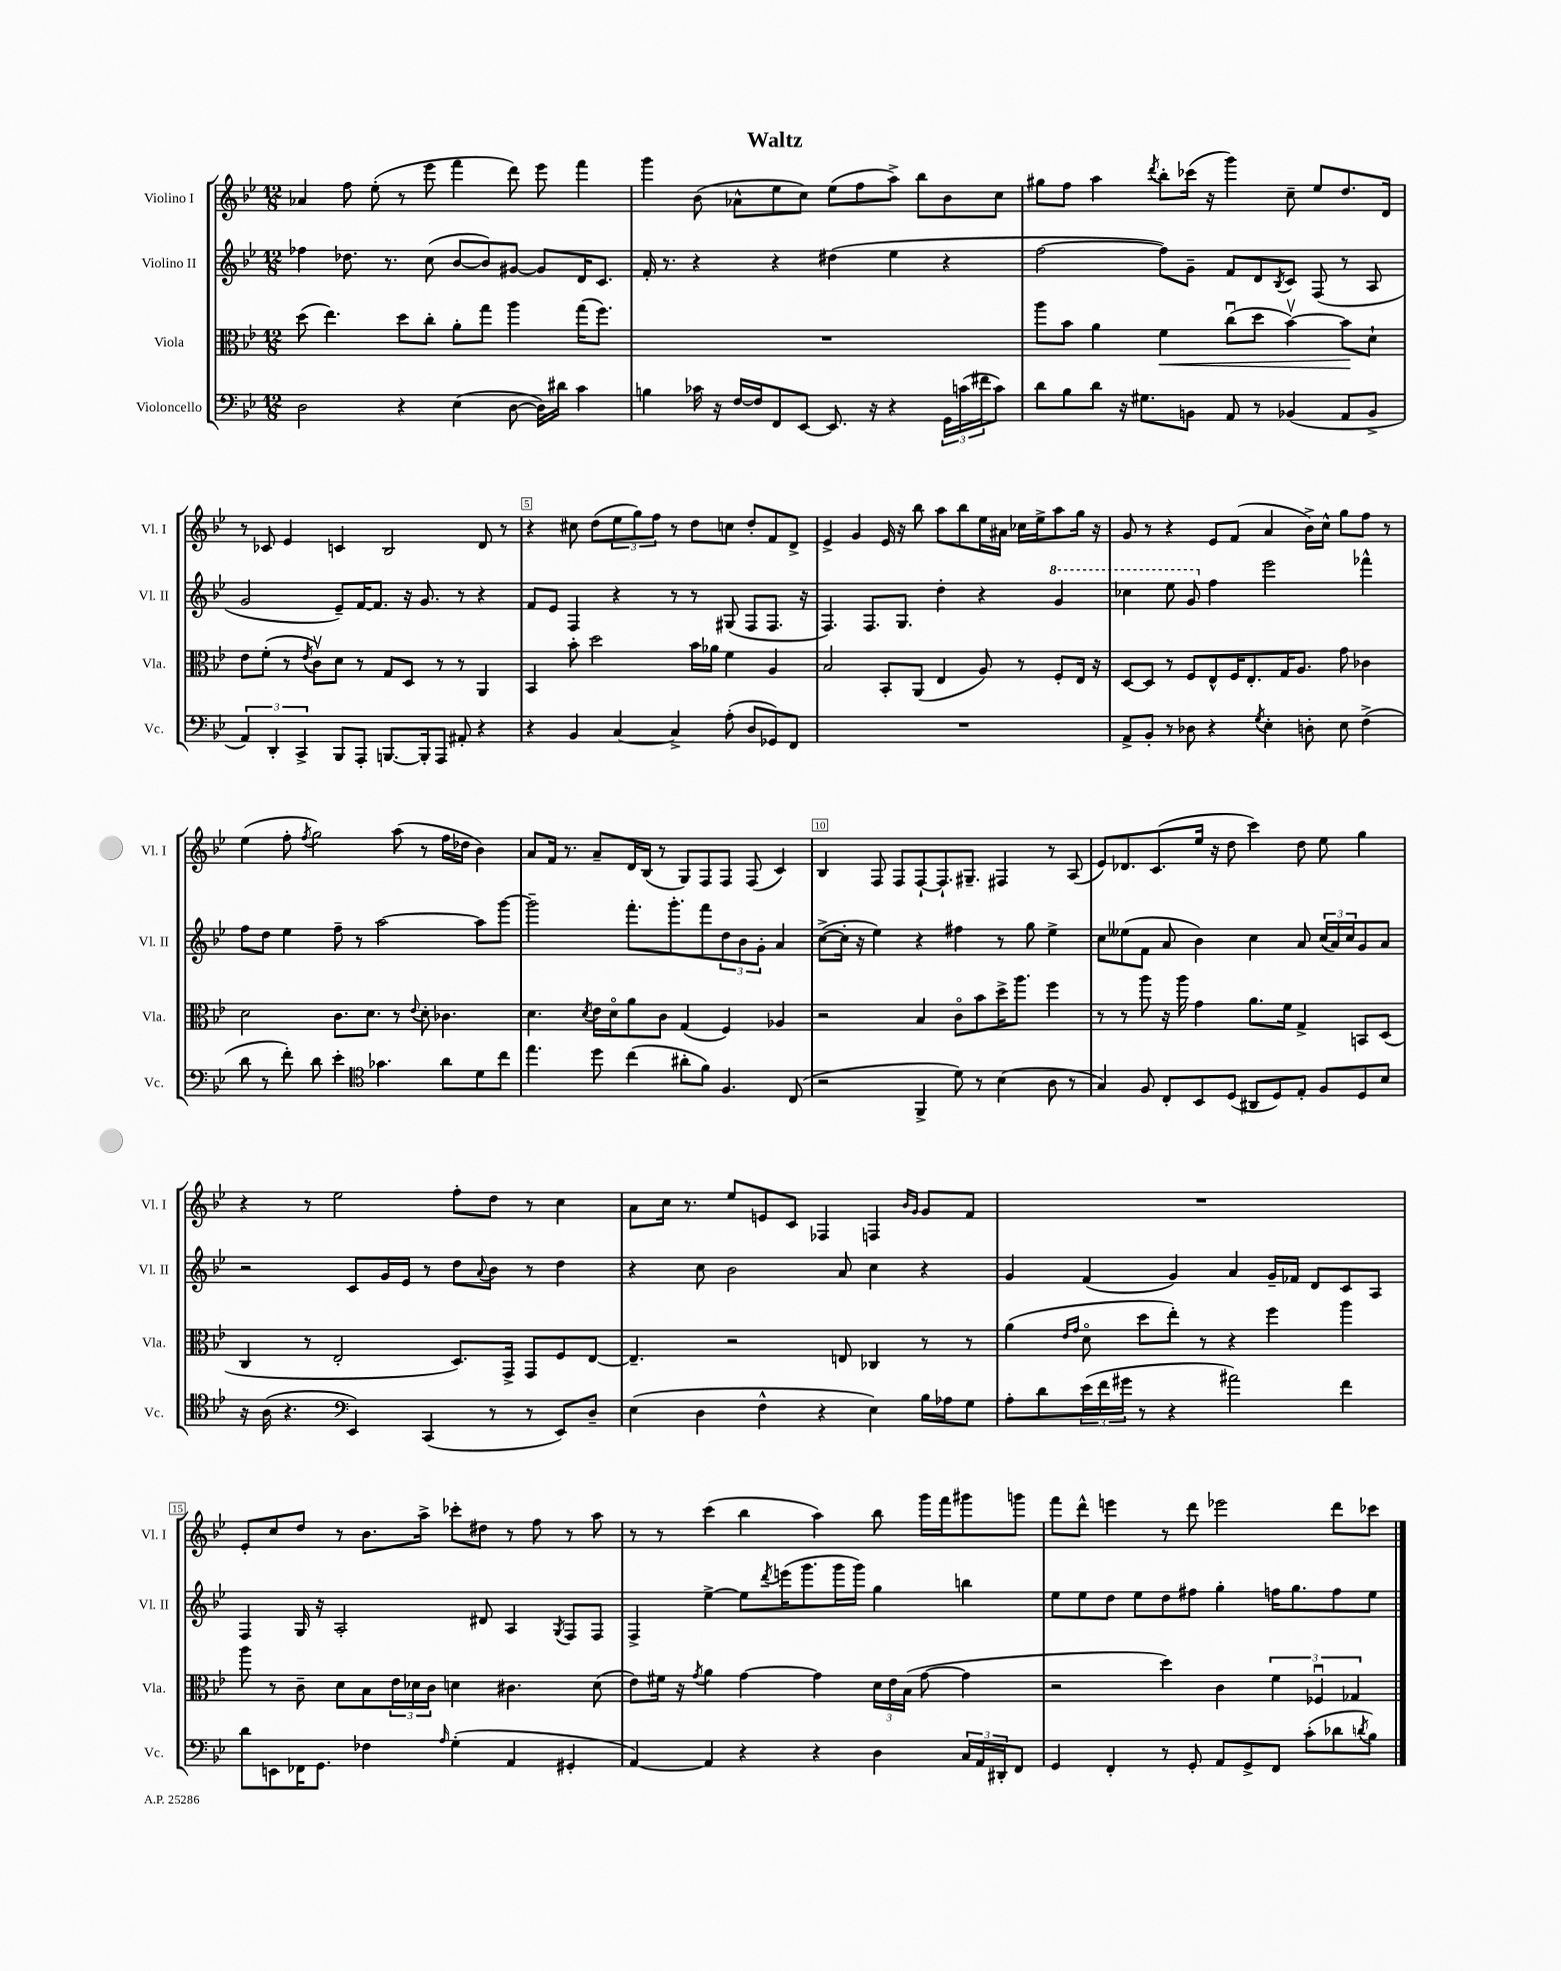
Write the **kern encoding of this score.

**kern	**kern	**dynam	**kern	**kern
*part4	*part3	*part3	*part2	*part1
*staff4	*staff3	*staff3	*staff2	*staff1
*I"Violoncello	*I"Viola	*	*I"Violino II	*I"Violino I
*I'Vc.	*I'Vla.	*	*I'Vl. II	*I'Vl. I
*clefF4	*clefC3	*	*clefG2	*clefG2
*k[b-e-]	*k[b-e-]	*	*k[b-e-]	*k[b-e-]
*M12/8	*M12/8	*	*M12/8	*M12/8
=1	=1	=1	=1	=1
2D\	(8dd\	.	4ff-X\	4a-X/
.	4.ee-\)	.	.	.
.	.	.	8.dd-X\	8ff\
.	.	.	.	(8ee-'\
.	.	.	8.r	.
4r	8dd\L	.	.	8r
.	8cc'\J	.	(8cc\	8eee-\
(4E-\	8a'\L	.	[8b-/L	4fff\
.	8gg\J	.	8b-/])	.
[8D\	4aa\	.	[8g#X/J	8ddd\)
16D\LL])	.	.	8g#/L]	8eee-\
16d#X\JJ	.	.	.	.
4c\	(16gg\KL	.	16d/K	4fff\
.	8.ff\J)	.	8.c/J	.
=2	=2	=2	=2	=2
4Bn\	1.r	.	16f'/	4ggg\
.	.	.	8.r	.
16c-X\	.	.	4r	(8b-\
16r	.	.	.	.
[16F/LL	.	.	.	8a-X^^\L
16F/J]	.	.	.	.
8FF/	.	.	4r	8ee-\
[8EE-/J	.	.	.	8cc\J)
8.EE-/]	.	.	(4dd#X\	(8ee-\L
.	.	.	.	8ff\
16r	.	.	.	.
4r	.	.	4ee-\	8aa^\J)
.	.	.	.	8bb-\L
24GG\LL	.	.	4r	8b-\
(24cn\	.	.	.	.
24f#X\J	.	.	.	.
8c\J)	.	.	.	8cc\J
=3	=3	=3	=3	=3
8d\L	8aa\L	.	[2ff\	8gg#X\L
8B-\	8b-\J	.	.	8ff\J
8d\J	4a\	.	.	4aa\
16r	.	.	.	.
8.G#X\L	.	.	.	.
.	.	.	.	8qddd/
!	!	!LO:HP:b	!	!
.	4f\	<	8ff\L])	8bb-'\L
8BBn\J	.	.	8g~\J	(16ccc-X\Jk
.	.	.	.	16r
8AA/	(8ccu\L	.	8f/L	4ggg\)
8r	8dd\J	.	8d/	.
.	.	.	8qB-/	.
(4BB-X/	[4b-v\)	.	8c/J	8cc~\
.	.	.	(8F/	8ee-/L
8AA/L	8b-\L]	.	8r	8.dd/
8BB-^/J	8d`\J	[	8A/	.
.	.	.	.	16d/Jk
!!LO:LB:g=z
=4	=4	=4	=4	=4
6AA/)	8e-\L	.	2g/	8r
.	(8f'\J	.	.	8c-X/
6DD'/	.	.	.	.
.	8r	.	.	4e-/
6CC^/	.	.	.	.
.	8qe-/	.	.	.
.	8cv\L)	.	.	.
8BBB-/L	8d\J	.	8e-~/L)	4cn/
8AAA'/J	8r	.	[16f/K	.
.	.	.	8.f/J]	.
[8.BBBn/L	8G/L	.	.	2B-/
.	8D/J	.	16r	.
16BBB'/k]	.	.	8.g/	.
8AAA/J	8r	.	.	.
8AA#X'/	8r	.	8r	.
4r	4AA/	.	4r	8d/
.	.	.	.	8r
=5	=5	=5	=5	=5
4r	4BB-/	.	8f/L	4r
.	.	.	8e-/J	.
4BB-/	8b-'\	.	4F/	8cc#X\
.	2dd\	.	.	(8dd\L
[4C/	.	.	4r	12ee-\
.	.	.	.	12gg\)
.	.	.	.	12ff\J
4C^/]	.	.	8r	8r
.	16b-\LL	.	8r	8dd\L
.	16a-X\JJ	.	.	.
(8A'\	4f\	.	(8G#X/	8ccn\J
8D/L	.	.	8F/L	8dd'/L
8GG-X/)	4A/	.	8.F/J	8f/
8FF/J	.	.	.	8d^/J
.	.	.	16r	.
=6	=6	=6	=6	=6
1.r	2B-/	.	4.F/)	4e-^/
.	.	.	.	4g/
.	.	.	8.F/L	.
.	8BB-'/L	.	.	16e-/
.	.	.	8.G/J	16r
.	(8AA/J	.	.	8bb-\
.	4E-/	.	4dd'\	8aa\L
.	.	.	.	8bb-\
.	8A/)	.	4r	16ee-\L
.	.	.	.	16a#X\JJ
.	8r	.	.	16cc-X\LL
.	.	.	.	16ee-^\J
*	*	*	*8va	*
.	8F'/L	.	4gg/	8aa\
.	16E-/Jk	.	.	16gg\Jk
.	16r	.	.	16r
=7	=7	=7	=7	=7
8AA^/L	[8D/L	.	4ccc-X\	8g/
8BB-'/J	8D/J]	.	.	8r
8r	8r	.	8eee-\	4r
8D-X\	8F/L	.	8gg/	.
*	*	*	*X8va	*
4r	8E-^^/	.	4ff\	8e-/L
.	16F/K	.	.	(8f/J
.	8.E-'/	.	.	.
8qG/	.	.	.	.
4E-'\	.	.	2eee-\	4a/
.	16G/K	.	.	.
.	8.A/J	.	.	.
8Dn'\	.	.	.	16b-^\LL)
.	.	.	.	16cc^^\JJ
8E-\	8g\	.	.	8gg\L
(4F^\	4c-X\	.	4fff-X^^\	8ff\J
.	.	.	.	8r
!!LO:LB:g=z
=8	=8	=8	=8	=8
8d\	2d\	.	8ff\L	(4ee-\
8r	.	.	8dd\J	.
8f'\)	.	.	4ee-\	8ff'\
.	.	.	.	8qff/
8d\	.	.	.	2gg\)
4e-'\	8.c\L	.	8ff~\	.
.	.	.	8r	.
.	8.d\J	.	.	.
*clefC4	*	*	*	*
4.g-X\	.	.	[2aa\	.
.	8r	.	.	(8aa\
.	8qqe-/	.	.	.
.	8d'\	.	.	8r
8a\L	4.c-X\	.	.	16ff\LL
.	.	.	.	16dd-X\JJ
8d\	.	.	8aa\L]	4b-\)
8cc\J	.	.	[8ggg\J	.
=9	=9	=9	=9	=9
4.ee-\	4.d\	.	2ggg~\]	8a/L
.	.	.	.	16f/Jk
.	.	.	.	8.r
.	8qd/	.	.	.
8dd\	16e-\LL	.	.	8a~/L
.	16d\J	.	.	.
(4cc\	8a\	.	8.fff'\L	16d/L
.	.	.	.	(16B-/JJ
.	8c\J	.	.	8r
.	.	.	8.ggg'\	.
8a#X'\L	(4G/	.	.	8G/L)
8f\J)	.	.	8fff\	8F/
4.F/	4F/)	.	12dd\	8F/J
.	.	.	12b-\	.
.	.	.	.	(8F/
.	.	.	12g'\J	.
.	4A-X/	.	4a/	4c/)
(8C/	.	.	.	.
=10	=10	=10	=10	=10
2r	2r	.	([8cc^\L	4B-/
.	.	.	16cc'\Jk]	.
.	.	.	16r	.
.	.	.	4ee-\)	8F/
.	.	.	.	8F/L
4FF^/	4B-/	.	4r	[8F`/
.	.	.	.	8.F`/]
8d\)	8c\L	.	4ff#X\	.
.	.	.	.	8.G#X~/J
8r	8b-\	.	.	.
(4B-\	16dd^\K	.	8r	4F#X/
.	8.aa\J	.	.	.
.	.	.	8gg\	.
8A\	4ff\	.	4ee-^\	8r
8r	.	.	.	(8A/
=11	=11	=11	=11	=11
4G/)	8r	.	8cc\L	8e-/L)
.	8r	.	(8ee--X\	8.d-X/
8F/	8aa\	.	8f\J	.
.	.	.	.	(8.c/
8C'/L	16r	.	8a/	.
.	16aa\	.	.	.
8BB-/	4g\	.	4b-\)	16ee-/Jk
.	.	.	.	16r
(8D/J	.	.	.	8dd\
8AA#X/L	8.a\L	.	4cc\	4ccc\)
8D/)	.	.	.	.
.	16f\Jk	.	.	.
8E-'/J	4G^/	.	8a/	8dd\
8F/L	.	.	(24cc/LL	8ee-\
.	.	.	24a/)	.
.	.	.	24cc/J	.
8D/	8BBn/L	.	8g/	4gg\
8B-/J	(8D/J	.	8a/J	.
!!LO:LB:g=z
=12	=12	=12	=12	=12
16r	4C/	.	2r	4r
(16A\	.	.	.	.
4.r	.	.	.	.
.	8r	.	.	8r
.	2E-'/	.	.	2ee-\
*clefF4	*	*	*	*
4EE-/)	.	.	8c/L	.
.	.	.	16g/L	.
.	.	.	16e-/JJ	.
(4CC/	.	.	8r	.
.	8.D/L)	.	8dd\L	8ff'\L
.	.	.	8qqa/	.
8r	.	.	8b-\J	8dd\J
.	16GG^/Jk	.	.	.
8r	8GG/L	.	8r	8r
8EE-/L)	8F/	.	4dd\	4cc\
8D~/J	[8E-/J	.	.	.
=13	=13	=13	=13	=13
(4E-\	4.E-~/]	.	4r	8a\L
.	.	.	.	16cc\Jk
.	.	.	.	8.r
4D\	.	.	8cc\	.
.	2r	.	2b-\	8ee-/L
4F^^\	.	.	.	8en/
.	.	.	.	8c/J
4r	.	.	.	4F-X/
.	8En/	.	8a/	.
4E-\)	4C-X/	.	4cc\	4Fn/
.	.	.	.	16qqb-/LL
.	.	.	.	16qqg/JJ
16B-\LL	8r	.	4r	8g/L
16A-X\J	.	.	.	.
8G\J	8r	.	.	8f/J
=14	=14	=14	=14	=14
8A'\L	(4a\	.	4g/	1.r
8d\	.	.	.	.
.	16qqe-/LL	.	.	.
.	16qqg/JJ	.	.	.
(24e-\L	8d\	.	(4f/	.
24f\	.	.	.	.
24g#X\JJ	.	.	.	.
8r	8dd\L	.	.	.
4r	8ee-'\J)	.	4g/)	.
.	8r	.	.	.
2a#X\)	4r	.	4a/	.
.	4ff\	.	16g~/LL	.
.	.	.	16f-X/JJ	.
.	.	.	8d/L	.
4f\	4aa\	.	8c/	.
.	.	.	8A/J	.
!!LO:LB:g=z
=15	=15	=15	=15	=15
8d\L	8aa\	.	4F/	8e-'/L
8EEn\	8r	.	.	8cc/
16FF-X\K	8c~\	.	16G/	8dd/J
8.GG\J	.	.	16r	.
.	8d\L	.	2A'/	8r
4F-X\	8B-\	.	.	8.b-\L
.	24e-\L	.	.	.
.	24d-X\	.	.	.
.	.	.	.	16aa^\Jk
.	24c\JJ	.	.	.
16qqA/	.	.	.	.
(4G'\	4dn\	.	.	8ccc-X'\L
.	.	.	8d#X/	8dd#X\J
4AA/	4.c#X\	.	4A/	8r
.	.	.	.	8ff\
.	.	.	8qG/	.
4GG#X'/	.	.	8F/L	8r
.	(8d\	.	8F/J	8aa\
=16	=16	=16	=16	=16
[4AA/)	8e-\L)	.	4F^/	8r
.	16f#X\Jk	.	.	8r
.	16r	.	.	.
.	8qg/	.	.	.
4AA/]	4a\	.	[4ee-^\	(4ccc\
4r	[4g\	.	8ee-\L]	4bb-\
.	.	.	8qddd/	.
.	.	.	(16eeen\K	.
.	.	.	8.ggg\	.
4r	4g\]	.	.	4aa\)
.	.	.	16ggg\L	.
.	.	.	16ggg\JJ)	.
4D\	24d\LL	.	4gg\	8bb-\
.	24e-\	.	.	.
.	(24B-\JJ	.	.	.
.	[8g\	.	.	16ggg\LL
.	.	.	.	16fff\J
24C/LL	4g\]	.	4bbn\	8ggg#X\
24AA/	.	.	.	.
24DD#X'/J	.	.	.	.
8FF/J	.	.	.	8gggn\J
=17	=17	=17	=17	=17
4GG/	2r	.	8ee-\L	8fff\L
.	.	.	8ee-\	8ddd^^\J
4FF'/	.	.	8dd\J	4eeen\
.	.	.	8ee-\L	.
8r	4dd\)	.	8dd\	8r
8GG'/	.	.	8ff#X\J	8ddd\
8AA/L	4c\	.	4gg'\	2eee-X\
8GG^/	.	.	.	.
8FF/J	6f\	.	16ffn\KL	.
.	.	.	8.gg\	.
(8c'\L	.	.	.	.
.	6F-Xu/	.	.	.
8d-X\	.	.	8ff\	8ddd\L
.	6G-X/	.	.	.
8qdn/	.	.	.	.
8B-\J)	.	.	8ee-\J	8ccc-X\J
==	==	==	==	==
*-	*-	*-	*-	*-
